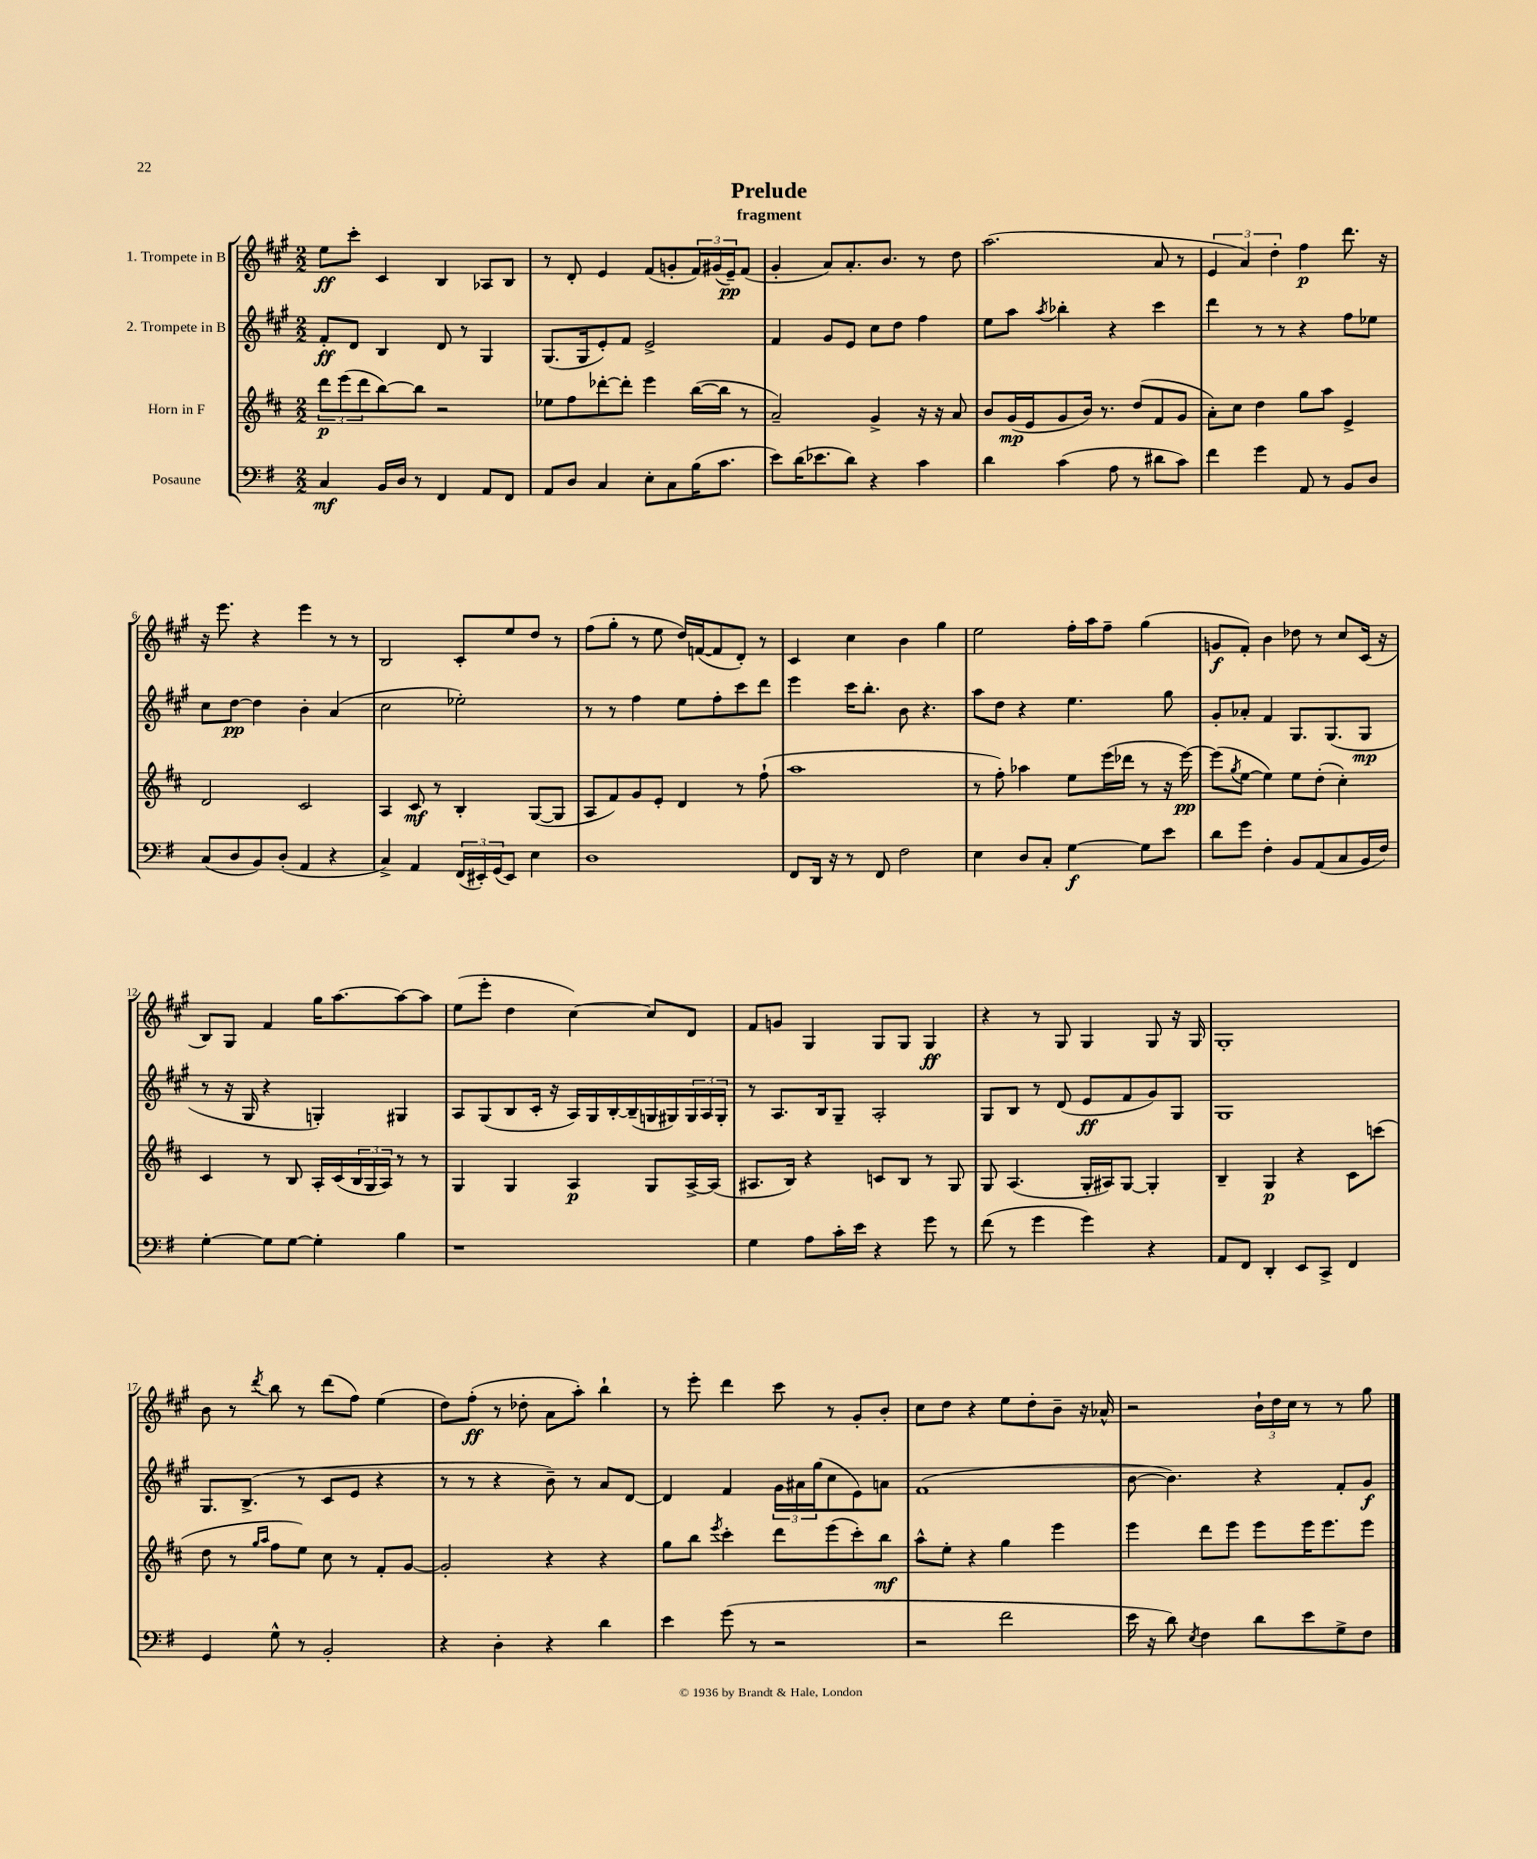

**kern	**kern	**kern	**kern
*staff4	*staff3	*staff2	*staff1
*clefF4	*clefG2	*clefG2	*clefG2
*k[f#]	*k[f#c#]	*k[f#c#g#]	*k[f#c#g#]
*M2/2	*M2/2	*M2/2	*M2/2
4C	12ddd	8f#'	8ee
.	(12eee	.	.
.	.	8d	8ccc#'
.	12ddd	.	.
16BB	[8bb)	4B	4c#
16D	.	.	.
8r	8bb]	.	.
4FF#	2r	8d	4B
.	.	8r	.
8AA	.	4G#	8A-
8FF#	.	.	8B
=	=	=	=
8AA	8ee-	(8.G#	8r
8D	8ff#	.	8d'
.	.	16G#	.
4C	[8ddd-'	8e')	4e
.	8ddd-']	8f#	.
8E'	4eee	2e^	(8f#
8C	.	.	8g'
(16B	([16bb	.	24f#)
.	.	.	(24g#
8.c	16bb]	.	.
.	.	.	24e~)
.	8r	.	(8f#
=	=	=	=
8e)	2a~)	4f#	4g#'
(16d	.	.	.
8.e-	.	.	.
.	.	8g#	8a)
8d)	.	8e	8.a'
4r	4g^	8cc#	.
.	.	.	8.b
.	.	8dd	.
4c	16r	4ff#	8r
.	16r	.	.
.	8a	.	8dd
=	=	=	=
4d	8b	8ee	(2.aa
.	(16g	8aa	.
.	16e	.	.
.	.	8qaa	.
(4c	8g	4bb-'	.
.	16b)	.	.
.	8.r	.	.
8A	.	4r	.
8r	(8dd	.	.
8d#	8f#	4ccc#	8a
8c)	8g	.	8r
=	=	=	=
4f#	8a')	4ddd	6e
.	8cc#	.	.
.	.	.	6a)
4g	4dd	8r	.
.	.	.	6dd'
.	.	8r	.
8AA	8gg	4r	4ff#
8r	8aa	.	.
8BB	4e^	8ff#	8.ddd
8D	.	8ee-	.
.	.	.	16r
=	=	=	=
(8C	2d	8cc#	16r
.	.	.	8.eee
8D	.	[8dd	.
8BB)	.	4dd]	4r
(8D'	.	.	.
4AA	2c#	4b'	4eee
4r	.	(4a	8r
.	.	.	8r
=	=	=	=
4C^)	4A	2cc#	2B
4AA	8c#	.	.
.	8r	.	.
(24FF#	4B'	2ee-')	8c#'
24EE#')	.	.	.
(24GG	.	.	.
8EE#)	.	.	8ee
4E	([8G	.	8dd
.	8G]	.	8r
=	=	=	=
1D	8A	8r	(8ff#
.	8f#)	8r	8gg#'
.	8g	4ff#	8r
.	8e'	.	8ee
.	4d	8ee	16dd)
.	.	.	([16f
.	.	8ff#'	8f]
.	8r	8ccc#	8d')
.	(8ff#`	8ddd	8r
=	=	=	=
8FF#	1aa	4eee	4c#
16DD	.	.	.
16r	.	.	.
8r	.	16ccc#	4cc#
.	.	8.bb'	.
8FF#	.	.	.
2F#	.	8b	4b
.	.	4.r	.
.	.	.	4gg#
=	=	=	=
4E	8r	8aa	2ee
.	8ff#')	8dd	.
8D	4aa-	4r	.
8C'	.	.	.
[4G	8ee	4.ee	16ff#'
.	.	.	16aa
.	(16eee	.	8ff#~
.	16ddd-	.	.
8G]	8r	.	(4gg#
8e	16r	8gg#	.
.	[16eee)	.	.
=	=	=	=
8d	(8eee]	8g#'	8g
.	8qgg	.	.
8g	[8ee	8a-'	8f#')
4F#'	4ee])	4f#	4b
8BB	8ee	8.G#	8dd-
(8AA	(8dd'	.	8r
.	.	(8.G#	.
8C	4cc#')	.	8cc#
16BB	.	8G#	(16c#
16F#)	.	.	16r
=	=	=	=
[4G'	4c#	8r	8B)
.	.	16r	8G#
.	.	16G#	.
8G]	8r	4r	4f#
[8G	8B	.	.
4G']	16A'	4G')	16gg#
.	(16c#	.	[8.aa
.	24B	.	.
.	24G	.	.
.	24A)	.	.
4B	8r	4G#	8aa_
.	8r	.	8aa]
=	=	=	=
1r	4G	8A	(8ee
.	.	(8G#	8eee'
.	4G	8B	4dd
.	.	16c#'	.
.	.	16r	.
.	4A	16A)	[4cc#)
.	.	16G#	.
.	.	[16B'	.
.	.	(16B~]	.
.	8G	16G	8cc#]
.	.	16G#)	.
.	[16A^	24G#	8d
.	.	24A	.
.	(16A]	.	.
.	.	24G#'	.
=	=	=	=
4G	8.A#	8r	8f#
.	.	8.A	8g
.	16B)	.	.
8A	4r	.	4G#
.	.	16B	.
16c'	.	8G#~	.
16e	.	.	.
4r	8c	2A'	8G#
.	8B	.	8G#
8g	8r	.	4G#
8r	8G	.	.
=	=	=	=
(8f#	8G	8G#	4r
8r	(4.A	8B	.
4g	.	8r	8r
.	.	(8d	8G#
4g)	16G'	8e	4G#
.	16A#)	.	.
.	[8G	8f#	.
4r	4G']	8g#)	8G#
.	.	8G#	16r
.	.	.	16G#
=	=	=	=
8AA	4B~	1G#	1G#'
8FF#	.	.	.
4DD'	4G	.	.
8EE	4r	.	.
8CC^	.	.	.
4FF#	8c#	.	.
.	(8ccc	.	.
=	=	=	=
4GG	8dd	8.G#	8b
.	8r	.	8r
.	.	(8.B^	.
.	16qqgg	.	.
.	16qqaa	.	8qddd
8G^^	8ff#	.	8bb
8r	8ee)	8r	8r
2BB'	8cc#	8c#	(8ddd
.	8r	8e	8ff#)
.	8f#'	4r	(4ee
.	[8g	.	.
=	=	=	=
4r	2g']	8r	8dd)
.	.	8r	(8ff#'
4D'	.	4r	8r
.	.	.	8dd-'
4r	4r	8b~)	8a
.	.	8r	8aa')
4d	4r	8a	4bb`
.	.	[8d	.
=	=	=	=
4e	8gg	4d]	8r
.	8bb	.	8eee'
.	8qeee	.	.
(8g	4ccc#'	4f#	4ddd
8r	.	.	.
2r	8ddd	24g#	8ccc#
.	.	24a#	.
.	.	(24gg#	.
.	(8eee	8cc#	8r
.	8ccc#')	8e)	8g#'
.	8bb	8a	8b'
=	=	=	=
2r	8aa^^	(1f#	8cc#
.	8ee'	.	8dd
.	4r	.	4r
2f#	4gg	.	8ee
.	.	.	8dd'
.	4eee	.	8b~
.	.	.	16r
.	.	.	16a-^^
=	=	=	=
16e	4eee	[8b	2r
16r	.	.	.
8d)	.	4.b])	.
8qE	.	.	.
4F#	8ddd	.	.
.	8eee	.	.
8d	8eee	4r	24b`
.	.	.	24dd
.	.	.	24cc#
8e	16eee	.	8r
.	8.eee	.	.
8G^	.	8f#'	8r
8F#	8eee	8g#	8gg#
==	==	==	==
*-	*-	*-	*-
